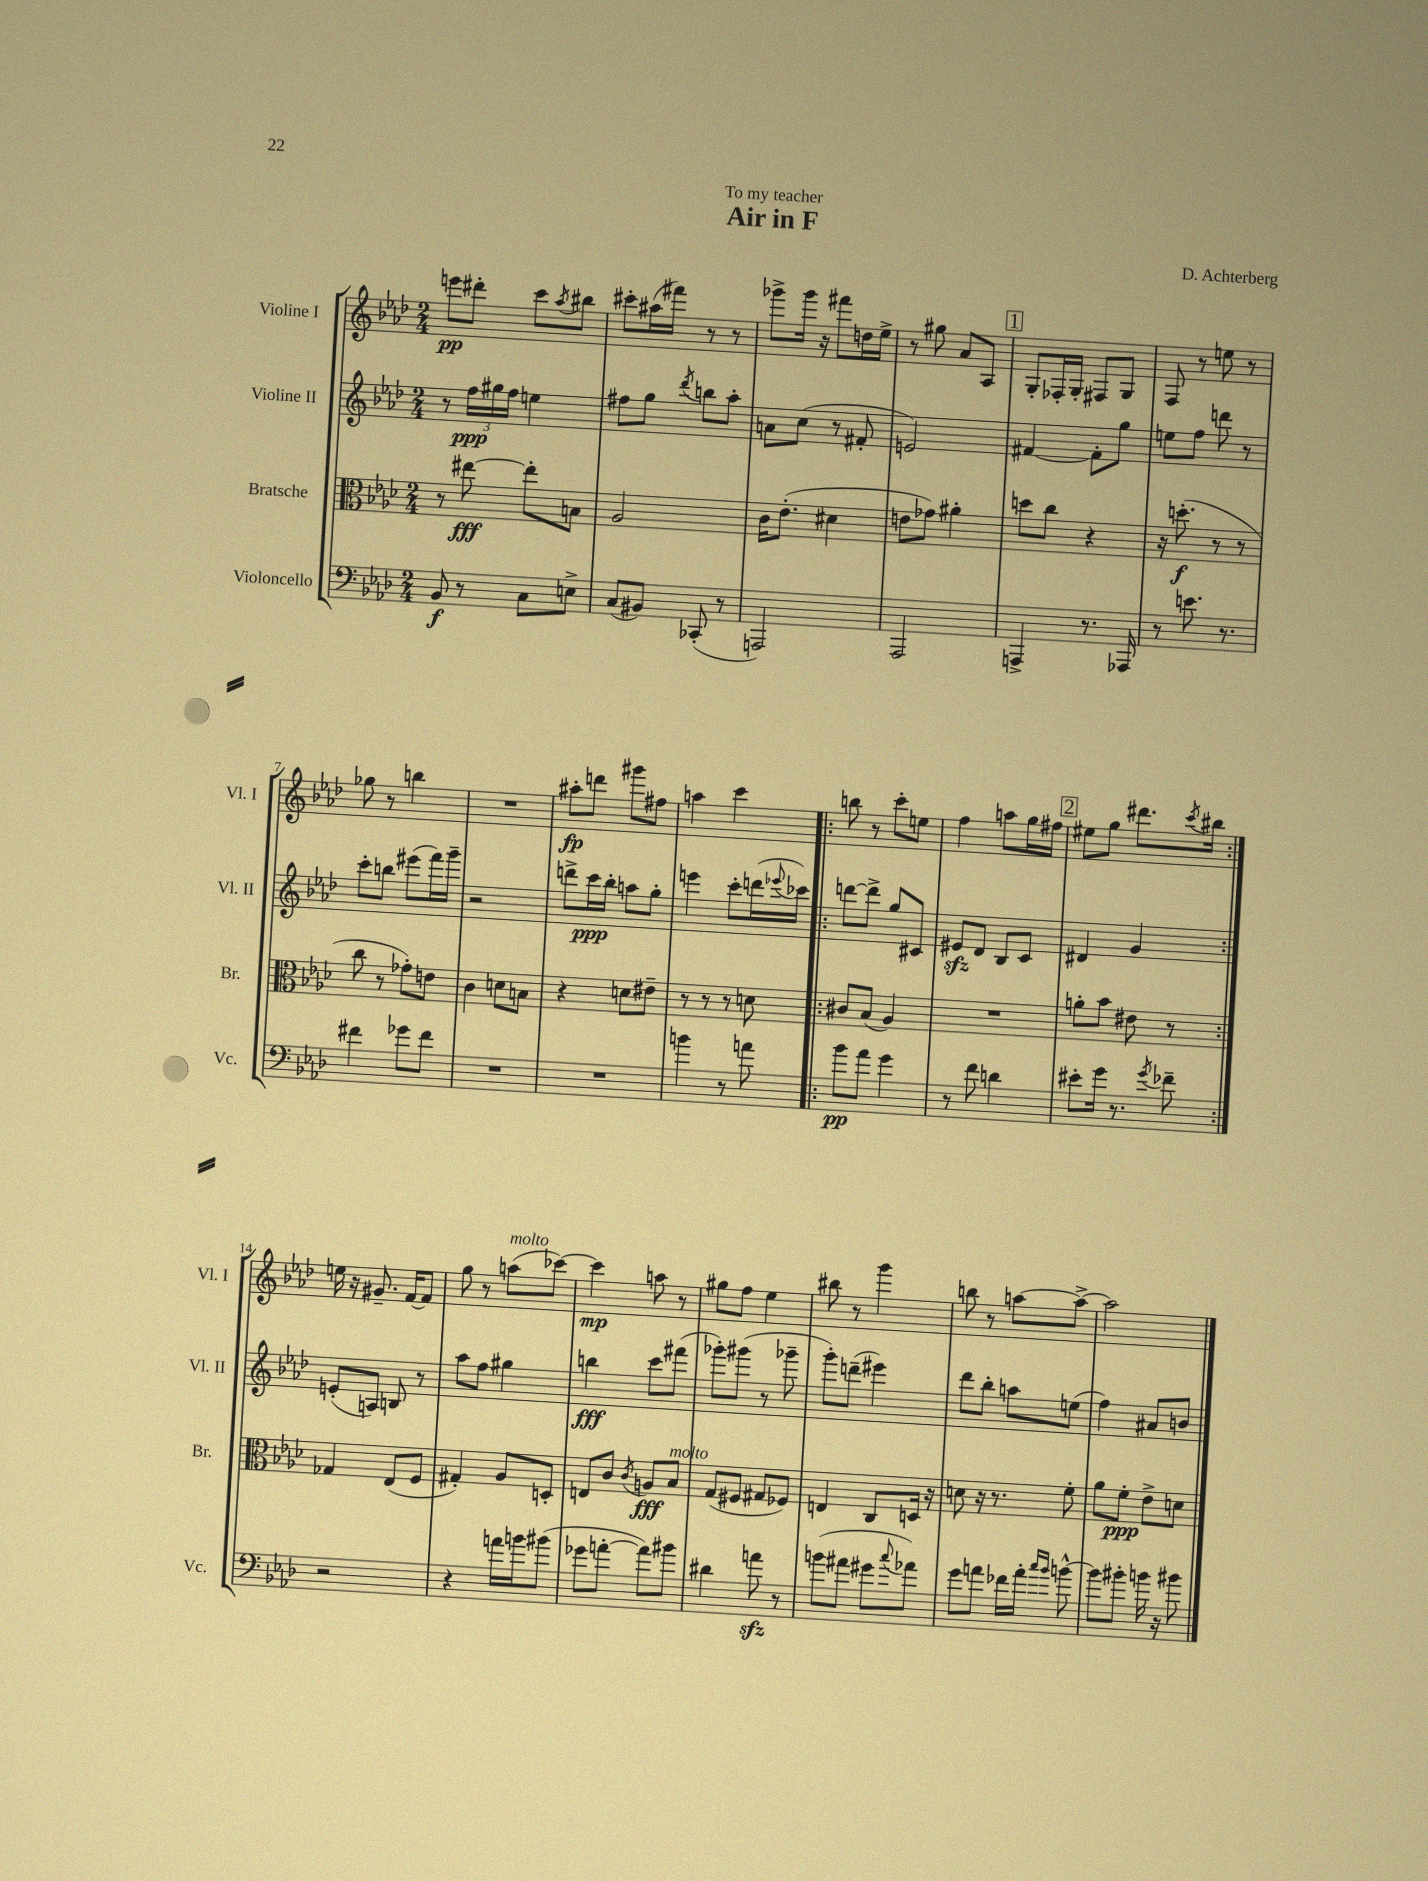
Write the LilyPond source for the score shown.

\header { title = "Air in F" composer = "D. Achterberg" dedication = "To my teacher" }
<<
\new StaffGroup <<
\new Staff = "s0" \with { instrumentName = "Violine I" shortInstrumentName = "Vl. I" } {
    \clef treble \key aes \major \numericTimeSignature \time 2/4
    e'''8\pp dis'''8-. c'''8 \acciaccatura { aes''8 } bis''8 |
    cis'''8-. ais''16( fis'''16) r8 r8 |
    ges'''8-> ges'''16 r16 fis'''8 d''16 ees''16-> |
    r8 gis''8 aes'8 aes8 |
    \mark \markup { \box "1" } g8-. fes16-. g16-. fis8 g8 |
    f8 r8 e''8 r8 |
    ges''8 r8 b''4 |
    R2 |
    ais''8-.\fp d'''8 gis'''8 fis''8 |
    a''4 c'''4 |
    \repeat volta 2 { b''8 r8 c'''8-. e''8 |
    f''4 a''8 g''16 fis''16 |
    \mark \markup { \box "2" } eis''8 g''8 dis'''8. \acciaccatura { c'''8 } bis''16 | }
    e''16 r16 gis'8.-- f'16~ f'8 |
    g''8 r8 a''8^\markup { \italic "molto" }( ces'''8~) |
    ces'''4\mp a''8 r8 |
    gis''8 f''8 ees''4 |
    bis''8 r8 g'''4 |
    b''8 r8 a''8~ a''8~-> |
    a''2 \bar "|." |
}
\new Staff = "s1" \with { instrumentName = "Violine II" shortInstrumentName = "Vl. II" } {
    \clef treble \key aes \major \numericTimeSignature \time 2/4
    r8 \tuplet 3/2 { f''16\ppp gis''16 f''16 } e''4 |
    fis''8 g''8 \acciaccatura { des'''8 } b''8 aes''8-. |
    a'8 c''8( r8 fis'8-. |
    e'2) |
    \mark \markup { \box "1" } fis'4~ fis'8-. g''8 |
    e''8 f''8 d'''8 r8 |
    c'''8-. b''8 eis'''8( f'''16) g'''16-- |
    r2 |
    d'''8-> c'''16\ppp bes''16-. a''8 g''8-. |
    e'''4 c'''8-. d'''16( \appoggiatura { ees'''8 } ces'''16) |
    \repeat volta 2 { d'''8~ d'''8-> g''8 cis'8 |
    eis'8\sfz des'8 bes8 c'8 |
    \mark \markup { \box "2" } dis'4 g'4 | }
    e'8-.( a8) b8 r8 |
    aes''8 f''8 gis''4 |
    b''4\fff c'''8 fis'''8( |
    ges'''8-.) gis'''8( r8 ges'''8-- |
    g'''8-.) d'''8--( eis'''4) |
    des'''8 bes''8-. a''8 e''8( |
    f''4) ais'8 b'8 \bar "|." |
}
\new Staff = "s2" \with { instrumentName = "Bratsche" shortInstrumentName = "Br." } {
    \clef alto \key aes \major \numericTimeSignature \time 2/4
    r8 eis''8~\fff eis''8-. b8 |
    aes2 |
    c'16 ees'8.-.( dis'4 |
    e'8 ges'8) ais'4-. |
    \mark \markup { \box "1" } d''8 c''8 r4 |
    r16 d''8.-.\f( r8 r8 |
    c''8 r8 ges'8-.) e'8 |
    c'4 d'8 b8 |
    r4 d'8 eis'8-- |
    r8 r8 r8 d'8 |
    \repeat volta 2 { cis'8 bes8( aes4) |
    R2 |
    \mark \markup { \box "2" } a'8-. bes'8 eis'8 r8 | }
    ges4 ees8( f8 |
    gis4-.) aes8 d8-. |
    e8 c'8 \acciaccatura { c'8 } a8\fff bes8^\markup { \italic "molto" } |
    g8( fis8 gis8 fes8) |
    e4 c8 d16 r16 |
    d'8 r16 r8. f'8-. |
    aes'8 f'8-.\ppp ees'8-> d'8 \bar "|." |
}
\new Staff = "s3" \with { instrumentName = "Violoncello" shortInstrumentName = "Vc." } {
    \clef bass \key aes \major \numericTimeSignature \time 2/4
    bes,8\f r8 c8 e8-> |
    c8( bis,8) ces,8-.( r8 |
    a,,2) |
    aes,,2 |
    \mark \markup { \box "1" } a,,4-> r8. aes,,16 |
    r8 e'8. r8. |
    fis'4 ges'8 fis'8 |
    R2 |
    R2 |
    b'4 r8 a'8 |
    \repeat volta 2 { bes'8\pp aes'8 g'4 |
    r8 f'8 d'4 |
    \mark \markup { \box "2" } eis'8-. g'16 r8. \acciaccatura { g'8 } fes'8-- | }
    r2 |
    r4 a'16 b'16 bis'8( |
    ges'8 a'8~-. a'8) bis'8 |
    dis'4 a'8\sfz r8 |
    b'8( ais'8 gis'8 \appoggiatura { c''8 } aes'8) |
    g'8 a'8 fes'16 a'16-. \grace { c''16 bes'16 } b'8~-^ |
    b'8 bis'8-. b'16 r16 bis'8 \bar "|." |
}
>>
>>
